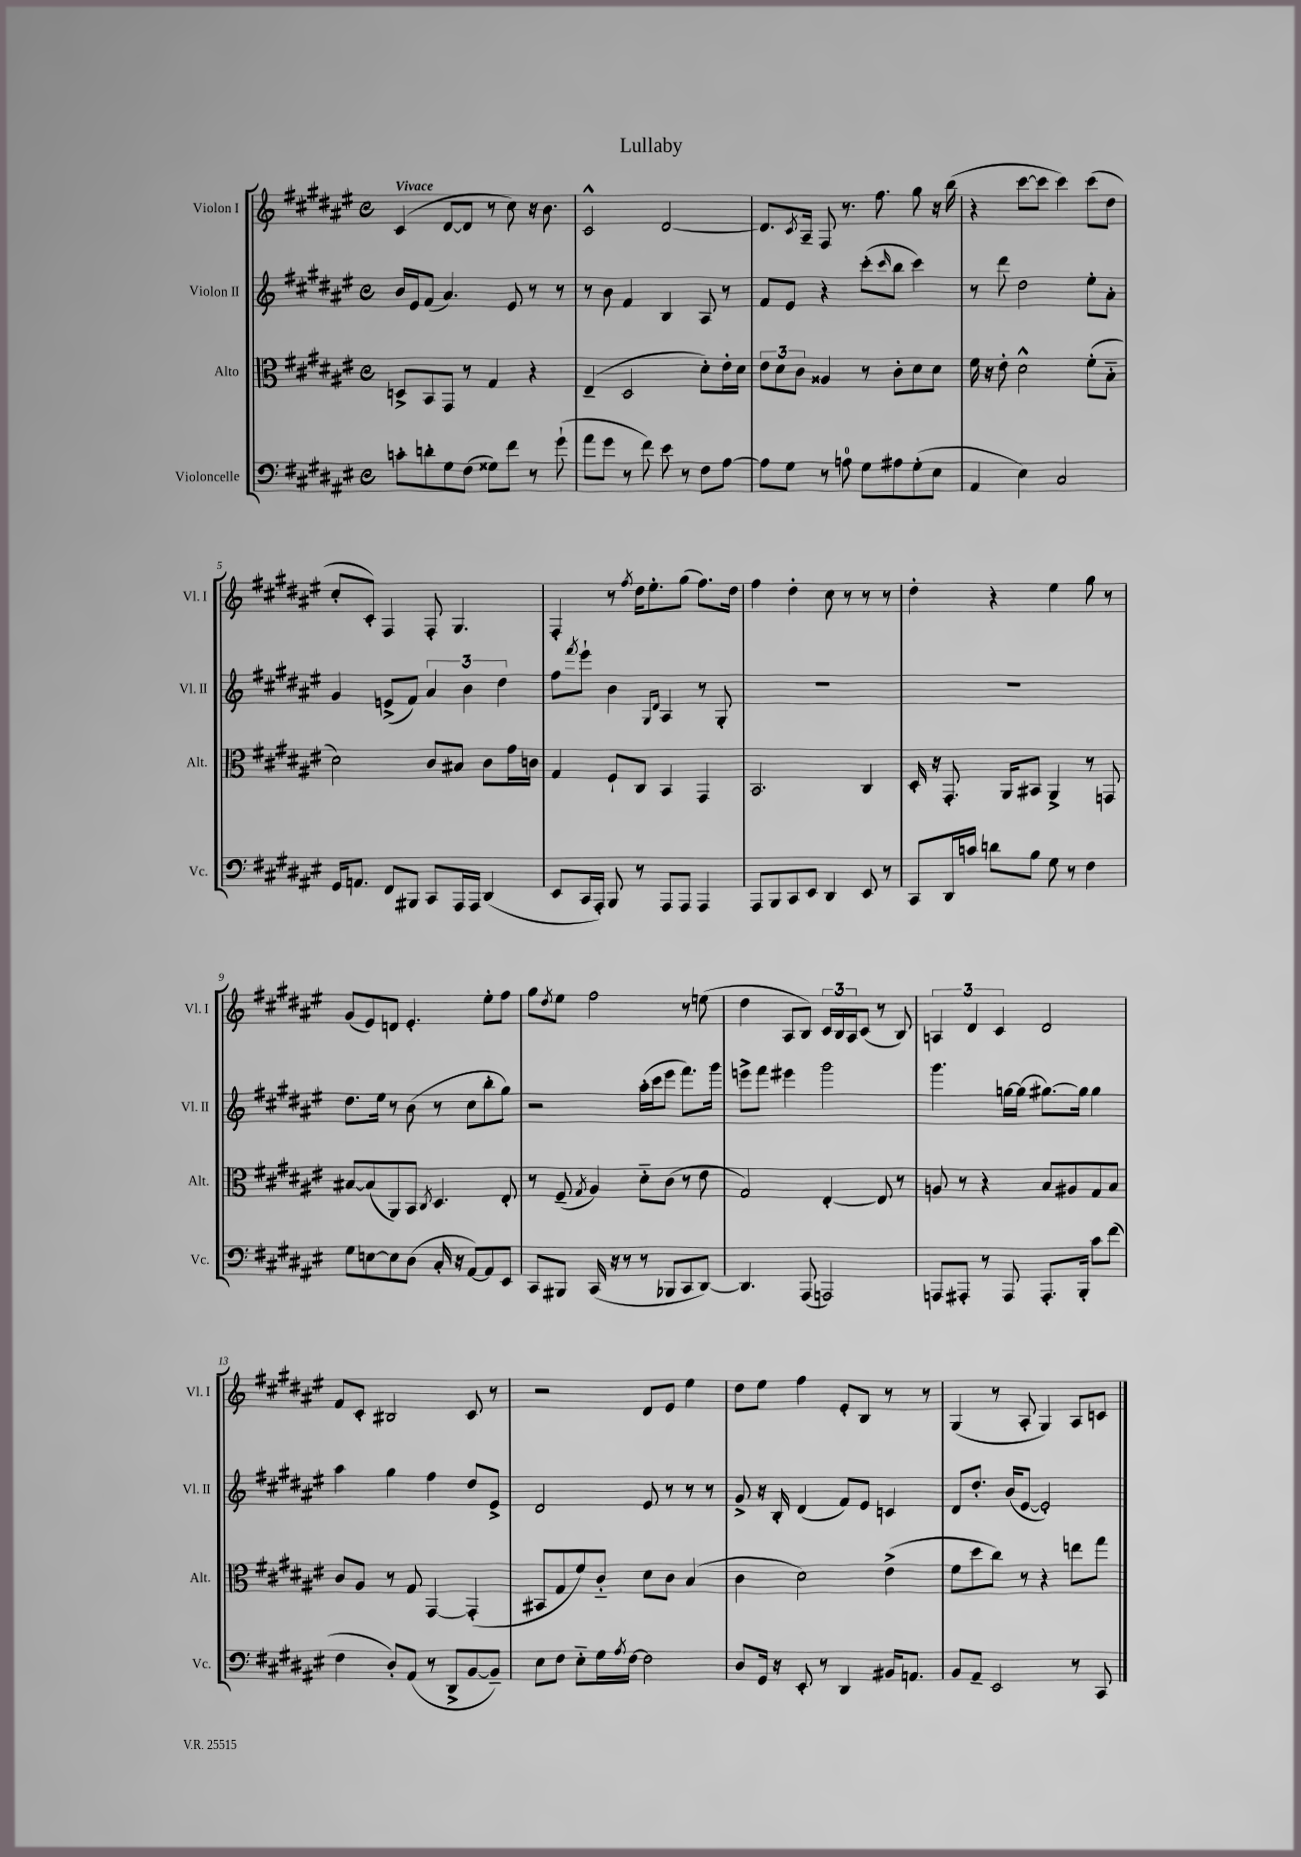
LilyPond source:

\header { title = "Lullaby" }
<<
\new StaffGroup <<
\new Staff = "s0" \with { instrumentName = "Violon I" shortInstrumentName = "Vl. I" } {
    \clef treble \key fis \major \defaultTimeSignature \time 4/4 \tempo "Vivace"
    cis'4( dis'8~ dis'8 r8 cis''8) r16 b'8. |
    cis'2-^ dis'2~ |
    dis'8. \acciaccatura { cis'8 } ais16-- fis8 r8. fis''8. gis''8 r16 b''16( |
    r4 cis'''8~ cis'''8 cis'''4) cis'''8( dis''8 |
    cis''8-. cis'8-.) fis4 fis8-. gis4. |
    fis4-. r8 \acciaccatura { fis''8 } dis''16 eis''8.-. gis''8( fis''8.) dis''16 |
    fis''4 dis''4-. cis''8 r8 r8 r8 |
    dis''4-. r4 eis''4 gis''8 r8 |
    gis'8( eis'8) d'8 eis'4.-. eis''8-. fis''8 |
    gis''8 \acciaccatura { dis''8 } eis''8 fis''2 r8 e''8( |
    dis''4 ais8 b8) \tuplet 3/2 { cis'16 b16 ais16 } cis'8( r8 b8) |
    \tuplet 3/2 { a4 dis'4 cis'4 } dis'2 |
    fis'8 cis'8-. bis2 cis'8 r8 |
    r2 dis'8 eis'8 eis''4 |
    dis''8 eis''8 fis''4 eis'8-. b8 r8 r8 |
    gis4( r8 ais8-. gis4) ais8 c'8 \bar "|." |
}
\new Staff = "s1" \with { instrumentName = "Violon II" shortInstrumentName = "Vl. II" } {
    \clef treble \key fis \major \defaultTimeSignature \time 4/4
    b'16 eis'16 fis'8( ais'4.) eis'8 r8 r8 |
    r8 b'8 fis'4 b4 ais8 r8 |
    fis'8 eis'8 r4 cis'''8-.( \grace { cis'''16 } b''8 cis'''4) |
    r8 dis'''8 dis''2 eis''8-. ais'8-. |
    gis'4 e'8->( fis'8) \tuplet 3/2 { ais'4 b'4 dis''4 } |
    fis''8 \acciaccatura { fis'''8 } eis'''8-! b'4 \grace { gis16 dis'16 } ais4 r8 gis8-. |
    R1 |
    R1 |
    dis''8. eis''16 r8 b'8( r8 cis''8 b''8-. gis''8) |
    r2 ais''16-.( cis'''16 eis'''8 fis'''8.) gis'''16 |
    e'''8-> fis'''8 eis'''4 gis'''2 |
    gis'''4. g''16~ g''16( gis''8.~) gis''16 gis''4 |
    ais''4 gis''4 fis''4 dis''8 eis'8-> |
    dis'2 eis'8 r8 r8 r8 |
    gis'8-> r16 b16-. dis'4( fis'8) eis'8 c'4 |
    dis'8 dis''8.-. b'16( eis'8~ eis'2-.) \bar "|." |
}
\new Staff = "s2" \with { instrumentName = "Alto" shortInstrumentName = "Alt." } {
    \clef alto \key fis \major \defaultTimeSignature \time 4/4
    d8-> b,8 gis,8 r8 gis4 r4 |
    eis4--( dis2 dis'8-.) eis'16-. dis'16 |
    \tuplet 3/2 { eis'8 dis'8 cis'8 } aisis4 r8 cis'8-. dis'8 dis'8 |
    fis'16 r16 eis'8-. dis'2-^ fis'8-.( b8-_ |
    dis'2) cis'8 bis8 cis'8 gis'16 c'16 |
    gis4 fis8-! cis8 b,4 gis,4 |
    b,2. cis4 |
    dis16-. r16 gis,8.-. ais,16 bis,8 ais,4-> r8 g,8 |
    bis8~ bis8( ais,8) b,8 \acciaccatura { cis8 } dis4. eis8-. |
    r8 fis8--( \acciaccatura { gis8 } ais4) dis'8-_ cis'8( r8 eis'8 |
    gis2) eis4~-. eis8 r8 |
    a8 r8 r4 b8 ais8 gis8 b8 |
    cis'8 ais8 r8 gis8 gis,4~ gis,4-.( |
    bis,8 gis8 fis'8) cis'8-_ dis'8 cis'8 b4( |
    cis'4 dis'2) eis'4->( |
    fis'8 dis''8 cis''8) r8 r4 e''8 gis''8 \bar "|." |
}
\new Staff = "s3" \with { instrumentName = "Violoncelle" shortInstrumentName = "Vc." } {
    \clef bass \key fis \major \defaultTimeSignature \time 4/4
    c'8-. d'8-. gis8 fis8( gisis8) fis'8 r8 gis'8-!( |
    ais'8 gis'8 r8 fis'8) eis'8 r8 fis8 ais8~ |
    ais8 gis8 r8 a8-0 gis8 ais8 gis8-.( eis8 |
    ais,4 eis4) cis2 |
    gis,16 a,8. fis,8 bis,,8 cis,8 ais,,16 ais,,16 dis,4( |
    eis,8 cis,16 ais,,16-.) b,,8 r8 ais,,8 ais,,8 ais,,4 |
    ais,,8 b,,8 cis,8 eis,8 dis,4 eis,8 r8 |
    cis,8 dis,16 c'16 d'8 b8 gis8 r8 fis4 |
    gis8 e8~ e8 dis8( cis16-. r16 ais,8~) ais,8 eis,8 |
    cis,8 bis,,8 cis,16( r16 r8 r8 bes,,8 cis,8 dis,8~) |
    dis,4. ais,,8( a,,2) |
    a,,8 ais,,8-. r8 ais,,8 ais,,8.-. b,,16-. cis'8 fis'8( |
    fis4 dis8-.) ais,8( r8 dis,8-> b,8~ b,8--) |
    eis8 fis8 eis8-_ gis16 \acciaccatura { ais8 } fis16~ fis2 |
    dis8 gis,16 r16 eis,8-. r8 dis,4 bis,16 a,8. |
    b,8 ais,8-- eis,2 r8 cis,8 \bar "|." |
}
>>
>>
